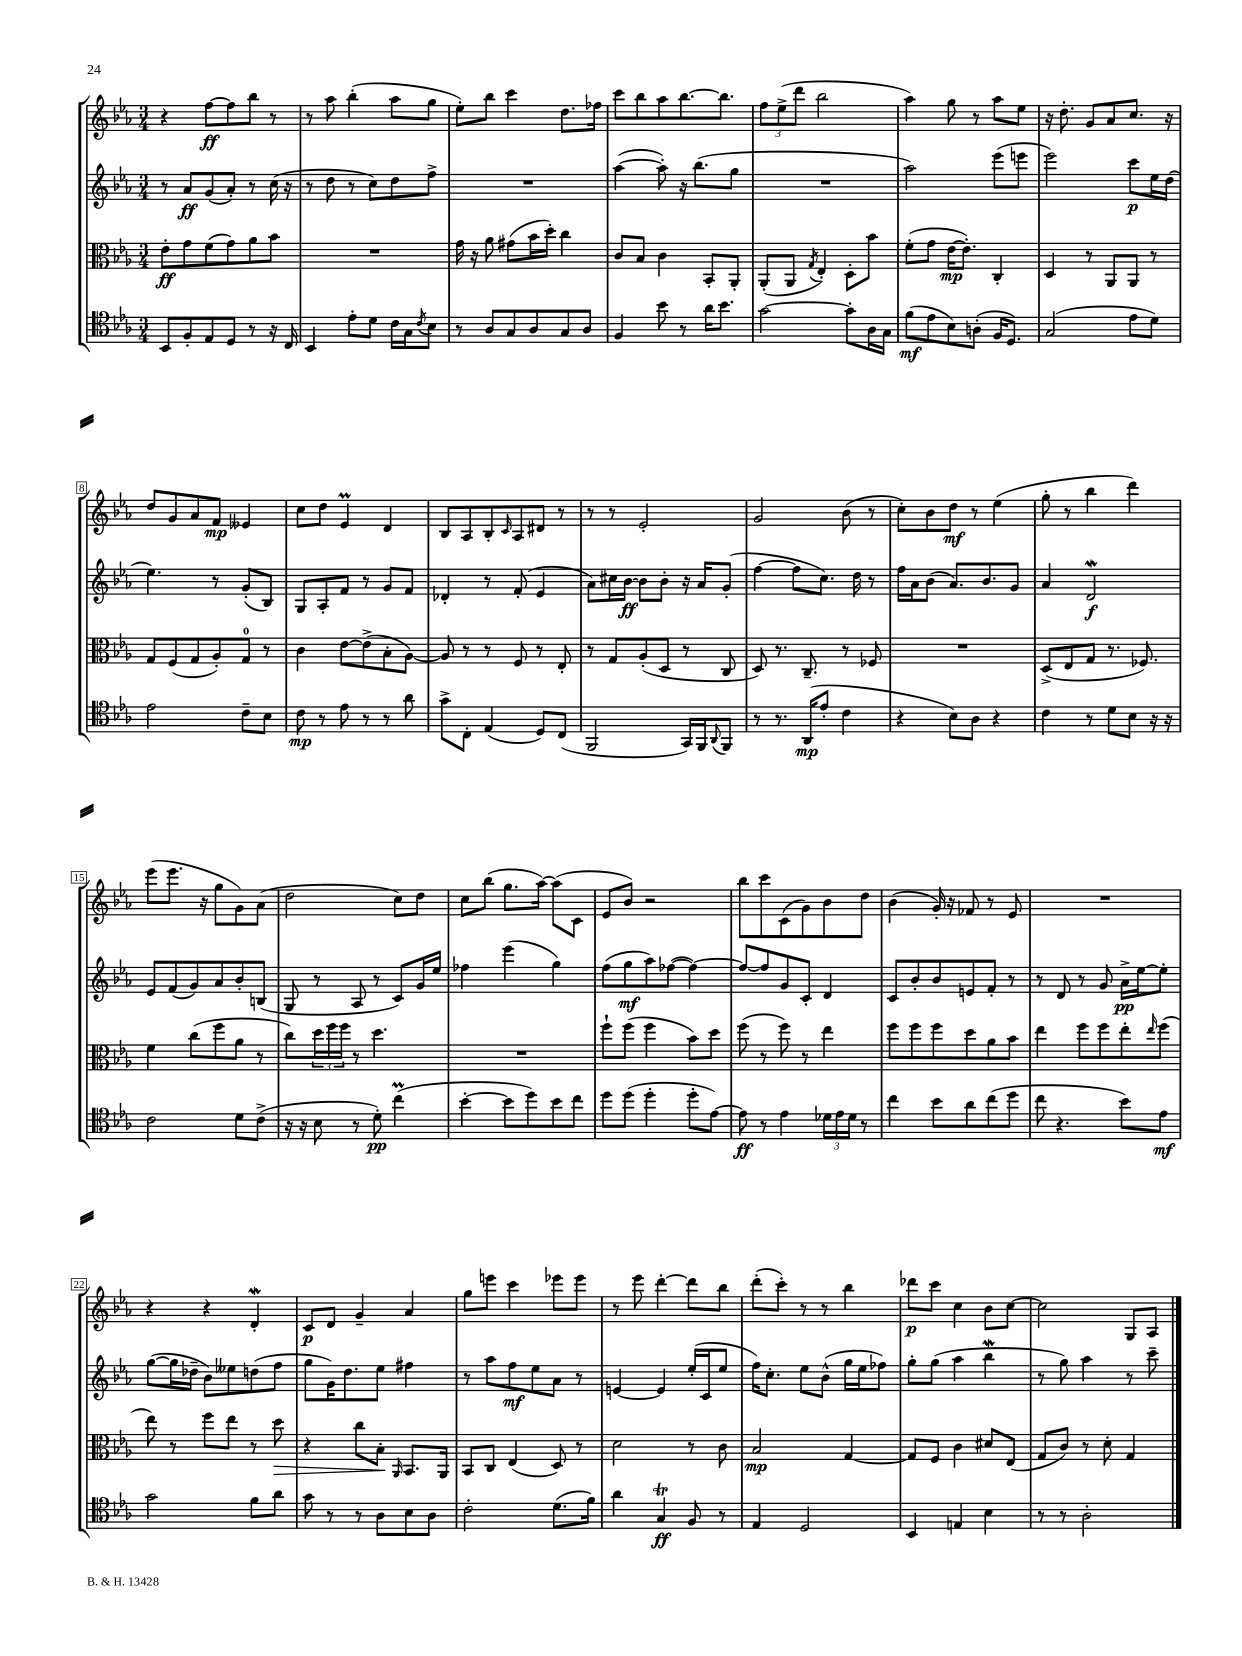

**kern	**kern	**kern	**kern
*staff4	*staff3	*staff2	*staff1
*clefC4	*clefC3	*clefG2	*clefG2
*k[b-e-a-]	*k[b-e-a-]	*k[b-e-a-]	*k[b-e-a-]
*M3/4	*M3/4	*M3/4	*M3/4
8BB-	8e-'	8r	4r
8F'	8g	8a-	.
8E-	(8f	(8g	[8ff
8D	8g)	8a-')	8ff]
8r	8a-	8r	8bb-
16r	8b-	(16cc	8r
16C	.	16r	.
=	=	=	=
4BB-	2.r	8r	8r
.	.	8dd	8aa-
8e-'	.	8r	(4bb-'
8d	.	8cc)	.
16c	.	8dd	8aa-
16G	.	.	.
8qc	.	.	.
8B-	.	8ff^	8gg
=	=	=	=
8r	16g	2.r	8ee-')
.	16r	.	.
8A-	8a-	.	8bb-
8G	(8g#	.	4ccc
8A-	16b-	.	.
.	16dd')	.	.
8G	4cc	.	8.dd
8A-	.	.	.
.	.	.	16ff-
=	=	=	=
4F	8c	([4aa-	8ccc
.	8B-	.	8bb-
8b-	4c	8aa-'])	8aa-
8r	.	16r	[8.bb-
.	.	(8.bb-	.
16a-	8BB-'	.	.
8.b-	.	.	8.bb-]
.	8AA-'	8gg	.
=	=	=	=
[2g	(8AA-'	2.r	12ff
.	.	.	(12ee-^
.	8AA-	.	.
.	.	.	12ddd
.	8qG	.	.
.	4E-')	.	2bb-
8g']	8D'	.	.
16A-	8b-	.	.
16G	.	.	.
=	=	=	=
(8f	(8f'	2aa-)	4aa-)
8e-	8g	.	.
8B-)	[16e-	.	8gg
.	8.e-'])	.	.
(8A'	.	.	8r
16F	4C'	(8eee-	8aa-
8.D)	.	.	.
.	.	8eee	8ee-
=	=	=	=
(2G	4D	2eee-)	16r
.	.	.	8.dd'
.	8r	.	8g
.	8AA-	.	8a-
8e-	8AA-	8ccc	8.cc
8d)	8r	16ee-	.
.	.	(16dd	16r
=	=	=	=
2e-	8G	4.ee-)	8dd
.	(8F	.	8g
.	8G	.	8a-
.	8A-')	8r	8f
8c~	8G	(8g'	4e--
8B-	8r	8B-)	.
=	=	=	=
8c	4c	8G	8cc
8r	.	8A-'	8dd
8e-	[8e-	8f	4e-
8r	(8e-^]	8r	.
8r	8B-'	8g	4d
8a-	[8A-)	8f	.
=	=	=	=
8g^	8A-]	4d-'	8B-
8C'	8r	.	8A-
(4E-	8r	8r	8B-'
.	.	.	16qqc
.	8F	(8f'	8A-
8D)	8r	4e-	8d#
(8C	8E-'	.	8r
=	=	=	=
2FF	8r	8a-)	8r
.	8G	16cc#	8r
.	.	[16b-	.
.	(8A-'	8b-]	2e-'
.	8D	8b-'	.
16GG)	8r	16r	.
16FF	.	16a-	.
8qqAA-	.	.	.
8FF	8C	(8g'	.
=	=	=	=
8r	8D)	[4ff	2g
8.r	8.r	.	.
.	.	8ff]	.
(16AA-	8.C~	.	.
8e-'	.	8.cc)	.
4c	8r	.	(8b-
.	.	16dd	.
.	8F-	8r	8r
=	=	=	=
4r	2.r	16ff	8cc')
.	.	16a-	.
.	.	(8b-	8b-
8B-)	.	8.a-)	8dd
8A-	.	.	8r
.	.	8.b-	.
4r	.	.	(4ee-
.	.	8g	.
=	=	=	=
4c	(8D^	4a-	8gg'
.	8E-	.	8r
8r	8G	2d	4bb-
8d	8.r	.	.
8B-	.	.	4ddd)
.	8.F-)	.	.
16r	.	.	.
16r	.	.	.
=	=	=	=
2c	4f	8e-	(8eee-
.	.	(8f	8.eee-
.	(8cc	8g)	.
.	.	.	16r
.	8ff	8a-	8gg
8d	8a-	8b-'	8g)
(8c^	8r	(8B	(8a-
=	=	=	=
16r	8cc)	8G	2dd
16r	.	.	.
8B-	24dd	8r	.
.	24ff	.	.
.	24ff	.	.
8r	8r	8A-	.
8d')	4.dd	8r	.
(4cc	.	8c)	8cc)
.	.	16g	8dd
.	.	16ee-	.
=	=	=	=
[4b-'	2.r	4ff-	8cc
.	.	.	(8bb-
8b-]	.	(4eee-	8.gg
8dd)	.	.	.
.	.	.	[16aa-)
8b-	.	4gg)	(8aa-]
8cc	.	.	8c
=	=	=	=
8dd	8ff`	(8ff	8e-
(8dd	(8ff	8gg	8b-)
4dd'	4ff	8aa-)	2r
.	.	([8ff-	.
8dd'	8b-)	4ff-_)	.
[8e-)	8dd	.	.
=	=	=	=
8e-]	(8ff	8ff-_	8bb-
8r	8r	8ff-]	8ccc
4e-	8ff)	8g	(8c
.	8r	8c'	8g)
24d-	4ee-	4d	8b-
24e-	.	.	.
24d-	.	.	.
8r	.	.	8dd
=	=	=	=
4cc	8ff	8c	(4b-
.	8ff	8b-'	.
8b-	8ff	8b-	16g')
.	.	.	16r
8a-	8dd	8e	8f-
(8cc	8a-	8f'	8r
8dd	8b-	8r	8e-
=	=	=	=
8cc	4ee-	8r	2.r
4.r	.	8d	.
.	8ff	8r	.
.	8ff	8g	.
8b-)	8ee-'	16a-^	.
.	.	[16ee-	.
.	16qqee-	.	.
8e-	(8ff	8ee-']	.
=	=	=	=
2g	8ee-)	([8gg	4r
.	8r	16gg]	.
.	.	16dd-~	.
.	8ff	8b-)	4r
.	8ee-	8ee--	.
8f	8r	(8dd	4d'
8a-	8dd	8ff	.
=	=	=	=
8g	4r	8gg	8c
8r	.	16g)	8d
.	.	8.dd	.
8r	8cc	.	4g~
8A-	8B-'	8ee-	.
.	16qqAA-	.	.
8B-	8.BB-	4ff#	4a-
8A-	.	.	.
.	16AA-	.	.
=	=	=	=
2c'	8BB-	8r	8gg
.	8C	8aa-	8eee
.	(4E-	8ff	4ccc
.	.	8ee-	.
(8.d	8D)	8a-	8eee-
.	8r	8r	8eee-
16f)	.	.	.
=	=	=	=
4a-	2d	[4e	8r
.	.	.	8eee-
4G	.	4e]	[4ddd'
8F	8r	(16ee-'	8ddd]
.	.	16c	.
8r	8c	8ee-	8bb-
=	=	=	=
4E-	2B-	16ff)	(8ddd'
.	.	8.cc'	.
.	.	.	8ccc')
2D	.	8ee-	8r
.	.	(8b-^^	8r
.	[4G	16gg	4bb-
.	.	16ee-	.
.	.	8ff-)	.
=	=	=	=
4BB-	8G]	8gg'	8ddd-
.	8F	(8gg	8ccc
4E	4c	4aa-	4cc
4B-	8d#	4bb-	8b-
.	(8E-	.	[8cc
=	=	=	=
8r	8G	8r	2cc]
8r	8c)	8gg)	.
2A-'	8r	4aa-	.
.	8d'	.	.
.	4G	8r	8G
.	.	8ccc~	8A-
==	==	==	==
*-	*-	*-	*-
